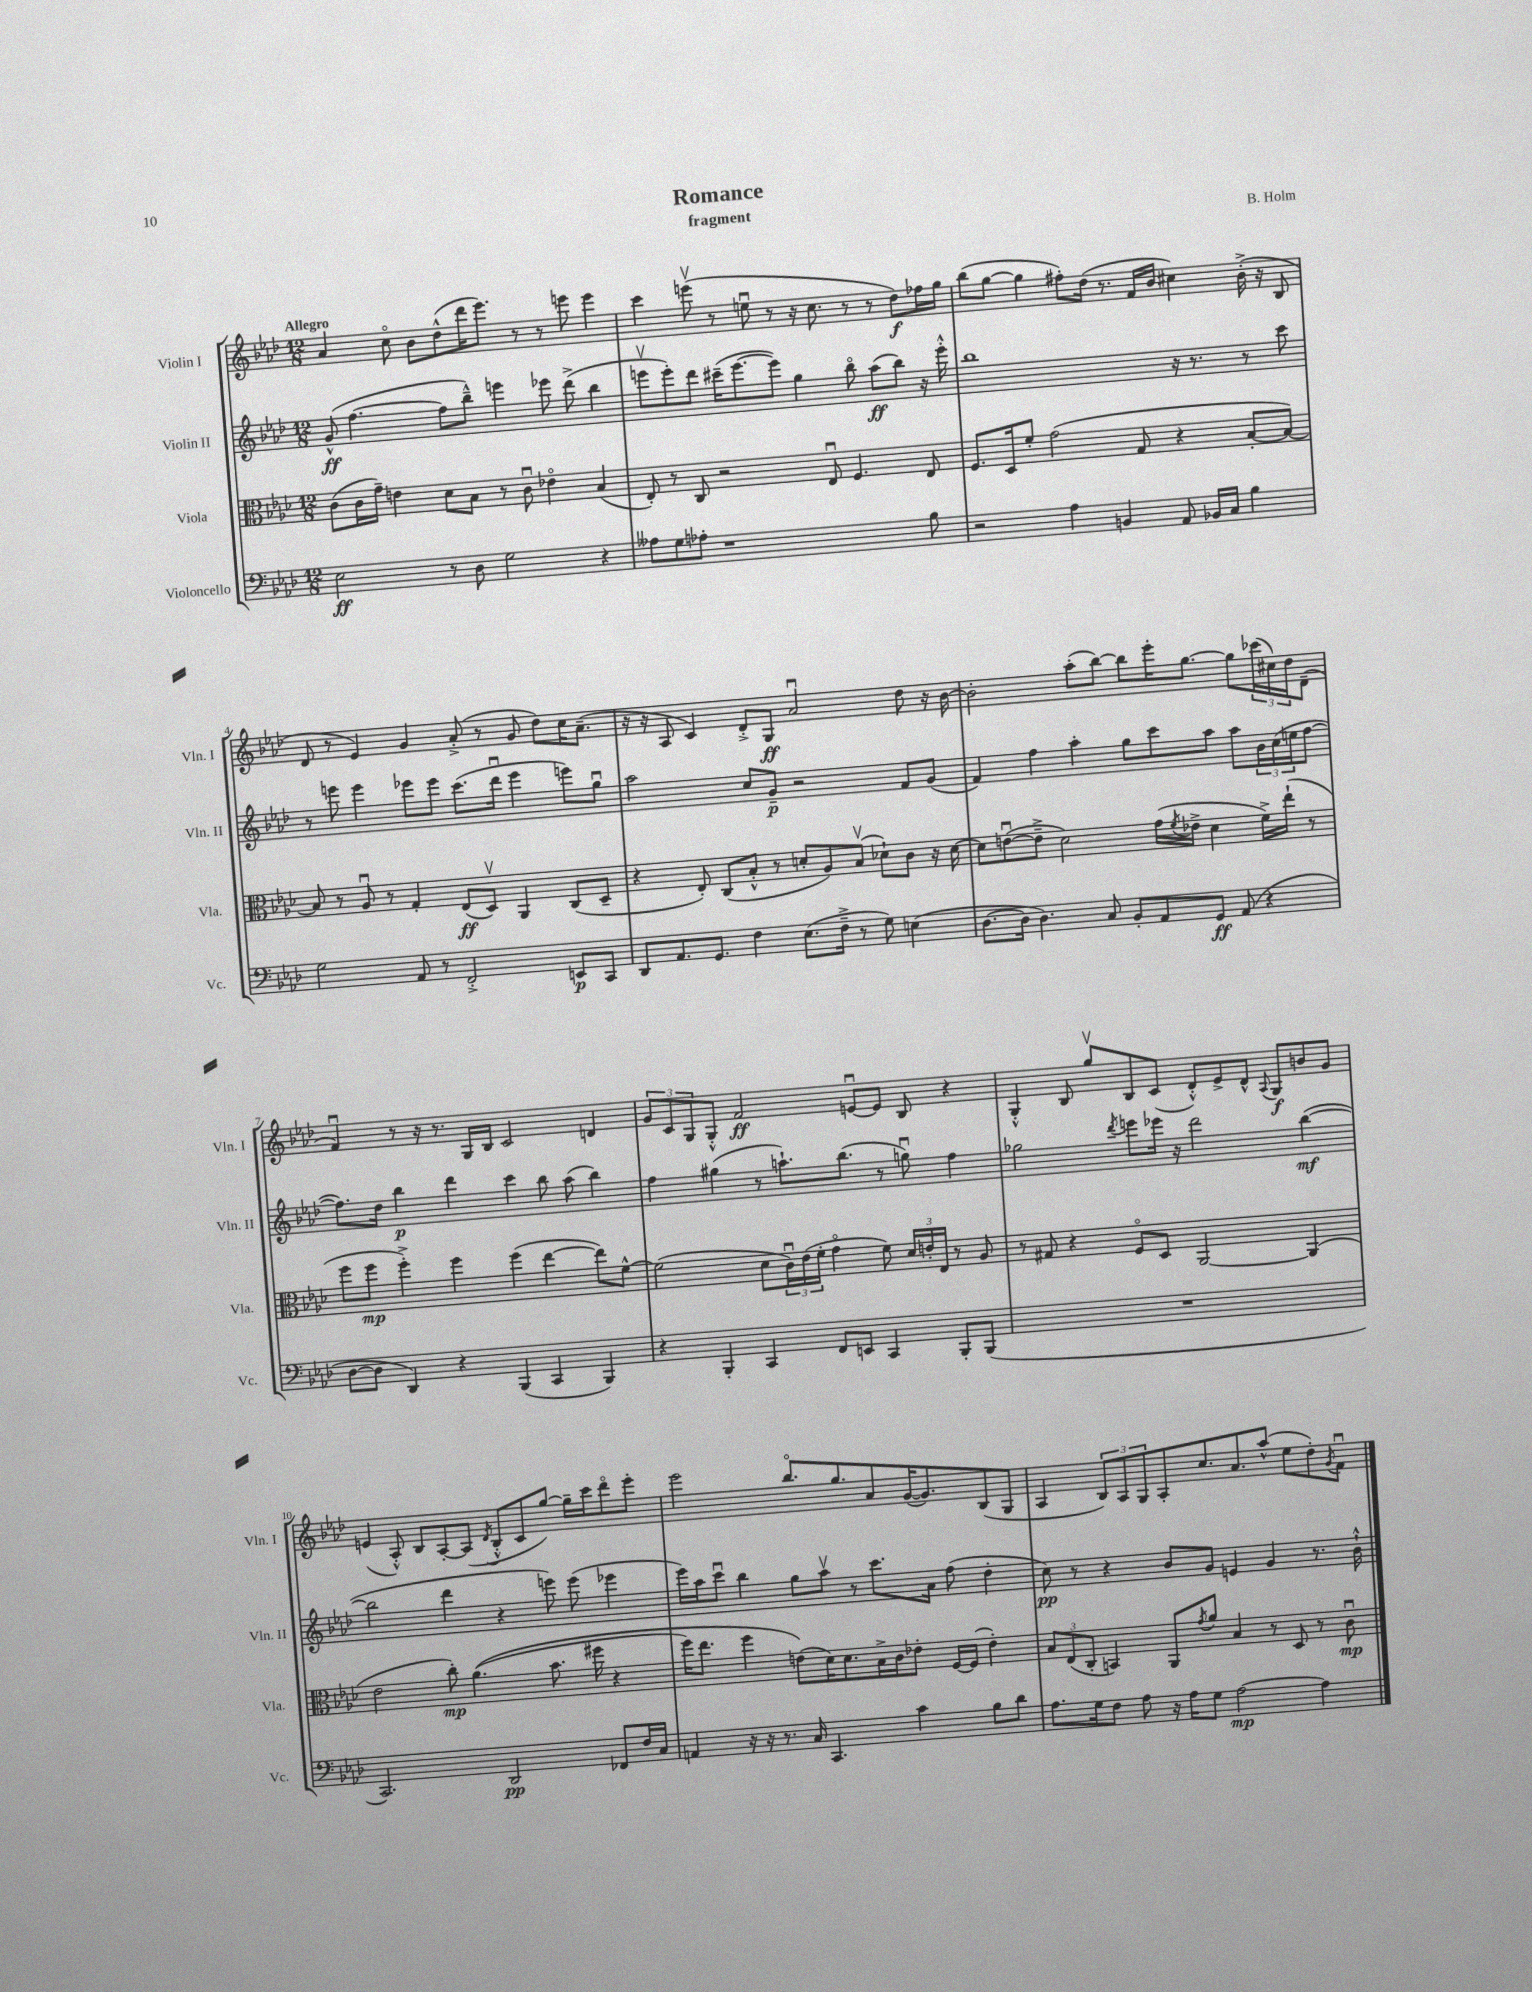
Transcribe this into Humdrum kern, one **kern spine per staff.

**kern	**dynam	**kern	**dynam	**kern	**dynam	**kern	**dynam
*part4	*part4	*part3	*part3	*part2	*part2	*part1	*part1
*staff4	*staff4	*staff3	*staff3	*staff2	*staff2	*staff1	*staff1
*I"Violoncello	*	*I"Viola	*	*I"Violin II	*	*I"Violin I	*
*I'Vc.	*	*I'Vla.	*	*I'Vln. II	*	*I'Vln. I	*
*clefF4	*	*clefC3	*	*clefG2	*	*clefG2	*
*k[b-e-a-d-]	*	*k[b-e-a-d-]	*	*k[b-e-a-d-]	*	*k[b-e-a-d-]	*
*M12/8	*	*M12/8	*	*M12/8	*	*M12/8	*
=1	=1	=1	=1	=1	=1	=1	=1
!	!	!	!	!	!	!LO:TX:a:B:t=Allegro	!
2E-\	ff	(8c\L	.	(8g^^/	ff	4a-/	.
.	.	16c\L	.	[4.ff\	.	.	.
.	.	16g~\JJ)	.	.	.	.	.
.	.	4en\	.	.	.	8cc\	.
.	.	.	.	.	.	8b-\L	.
8r	.	8d-\L	.	8ff\L]	.	(8dd-^^\	.
8D-\	.	8B-\J	.	8bb-~^^\J)	.	16ddd-\K	.
.	.	.	.	.	.	8.eee-\J)	.
2G\	.	8r	.	4eeen\	.	.	.
.	.	8cu\	.	.	.	8r	.
.	.	4e-X\	.	8eee-X\	.	8r	.
.	.	.	.	(8ddd-^\	.	8eeen\	.
4r	.	(4B-/	.	4bb-\	.	4eee\	.
=2	=2	=2	=2	=2	=2	=2	=2
8A--X\L	.	8E-'/)	.	8eeenv\L	.	4ccc\	.
8G\	.	8r	.	8eee'\)	.	.	.
8A-X'\J	.	8C/	.	8ddd-\J	.	(8eeenv\	.
1r	.	2r	.	(16ccc#X~\KL	.	8r	.
.	.	.	.	[8.eee\	.	.	.
.	.	.	.	.	.	8eenu\	.
.	.	.	.	8eee\J])	.	8r	.
.	.	.	.	4gg\	.	16r	.
.	.	.	.	.	.	8.cc\	.
.	.	8E-u/	.	.	.	.	.
.	.	4.F/	.	8bb-\	.	8r	.
.	.	.	.	(8aa-\L	ff	8r	.
.	.	.	.	8bb-\J)	.	8dd-\L)	f
8B-\	.	8E-/	.	16r	.	16ff-X\L	.
.	.	.	.	16eee'^^\	.	16gg\JJ	.
=3	=3	=3	=3	=3	=3	=3	=3
2r	.	8.F/L	.	1bb-	.	(8bb-\L	.
.	.	.	.	.	.	[8gg\J	.
.	.	16D-/k	.	.	.	.	.
.	.	8f'/J	.	.	.	4gg\]	.
.	.	(2g\	.	.	.	.	.
4A-\	.	.	.	.	.	8ff#X'\L)	.
.	.	.	.	.	.	(16dd-\Jk	.
.	.	.	.	.	.	8.r	.
4BBn/	.	.	.	.	.	.	.
.	.	8G/	.	.	.	16f/LL	.
.	.	.	.	.	.	16b-/JJ	.
8AA-/	.	4r	.	16r	.	4cc#X\)	.
.	.	.	.	8.r	.	.	.
16BB-X/LL	.	.	.	.	.	.	.
16C/JJ	.	.	.	.	.	.	.
4B-\	.	[8B-'/L	.	8r	.	(16b-'^\	.
.	.	.	.	.	.	16r	.
.	.	8B-/J_)	.	8ccc\	.	8B-/	.
!!LO:LB:g=z
=4	=4	=4	=4	=4	=4	=4	=4
2G\	.	8B-/]	.	8r	.	8d-/	.
.	.	8r	.	8eeen\	.	8r	.
.	.	8A-u/	.	4eee\	.	4e-/)	.
.	.	8r	.	.	.	.	.
8AA-/	.	4G'/	.	8eee-X\L	.	4g/	.
8r	.	.	.	8eee-\J	.	.	.
2FF'^/	.	(8E-/L	ff	(8.ccc\L	.	(8a-'^/	.
.	.	8D-v/J)	.	.	.	8r	.
.	.	.	.	16ddd-u\Jk	.	.	.
.	.	4AA-/	.	4eee-\	.	8g/	.
.	.	.	.	.	.	8dd-\L)	.
8EEn/L	p	(8C/L	.	8eeen\L)	.	16cc\K	.
.	.	.	.	.	.	(8.a-~\J	.
8CC/J	.	8D-~/J	.	8ggu\J	.	.	.
=5	=5	=5	=5	=5	=5	=5	=5
8DD-/L	.	4r	.	2aa-\	.	16r	.
.	.	.	.	.	.	16r	.
8.AA-/	.	.	.	.	.	8A-/	.
.	.	8E-'/)	.	.	.	4c/)	.
8.GG/J	.	.	.	.	.	.	.
.	.	(8C/L	.	.	.	.	.
4F\	.	8B-'^^/J	.	8cc/L	.	8d-'^/L	.
.	.	8r	.	8g~/J	p	8G/J	ff
(8.E-\L	.	8dn'/L	.	2r	.	2a-u/	.
.	.	8A-/)	.	.	.	.	.
16F~^\Jk	.	.	.	.	.	.	.
8r	.	(8B-v/J	.	.	.	.	.
8G\)	.	8d-X`\L)	.	.	.	.	.
(4En\	.	8c\J	.	8f/L	.	8dd-\	.
.	.	16r	.	(8g/J	.	16r	.
.	.	[16d-\	.	.	.	[16b-\	.
=6	=6	=6	=6	=6	=6	=6	=6
[8.D-\L	.	8d-\L]	.	4f/)	.	2b-'\]	.
.	.	([8enu\	.	.	.	.	.
16D-\Jk]	.	.	.	.	.	.	.
4.D-\)	.	8e~^\J]	.	4ff\	.	.	.
.	.	2d-\)	.	.	.	.	.
.	.	.	.	4aa-'\	.	(8aa-'\L	.
8C/	.	.	.	.	.	[8bb-\J)	.
8BB-'/L	.	.	.	8gg\L	.	8bb-\L]	.
8AA-/	.	(16g\LL	.	8ccc\	.	16eee-'\K	.
.	.	8qf/	.	.	.	.	.
.	.	16e-X^\JJ	.	.	.	[8.gg\J	.
8GG/J	ff	4d-\	.	8aa-\J	.	.	.
(8AA-/	.	.	.	8aa-\L	.	8gg\L]	.
4r	.	16f^\LL)	.	24b-\L	.	(24ccc-X\L	.
.	.	.	.	(24cc\	.	24cc#X\)	.
.	.	(16ee-`\JJ	.	.	.	.	.
.	.	.	.	24een\J	.	24dd-\J	.
.	.	8r	.	[8ff\J	.	(8d-~\J	.
!!LO:LB:g=z
=7	=7	=7	=7	=7	=7	=7	=7
[8D-\L	.	8ff\L	.	8.ff\L])	.	4fu/)	.
8D-\J]	.	8ff\J	mp	.	.	.	.
.	.	.	.	16dd-\Jk	.	.	.
4DD-/)	.	4ff'^\)	.	4bb-\	p	8r	.
.	.	.	.	.	.	16r	.
.	.	.	.	.	.	8.r	.
4r	.	4ff\	.	4ddd-\	.	.	.
.	.	.	.	.	.	16G/LL	.
.	.	.	.	.	.	16B-/JJ	.
(4BBB-/	.	(4ff\	.	4ccc\	.	2c/	.
4CC/	.	[4ee-\	.	8bb-\	.	.	.
.	.	.	.	(8aa-\	.	.	.
4BBB-/)	.	8ee-\L])	.	4bb-\)	.	4dn/	.
.	.	[8f^^\J	.	.	.	.	.
=8	=8	=8	=8	=8	=8	=8	=8
4r	.	(2f\]	.	4ff\	.	12g/L	.
.	.	.	.	.	.	12c/	.
.	.	.	.	.	.	12G/	.
4BBB-'/	.	.	.	(4gg#X\	.	8G'^^/J	.
.	.	.	.	.	.	2f/	ff
4CC/	.	8d-\L	.	8r	.	.	.
.	.	24cu\L)	.	8.aan`\L)	.	.	.
.	.	(24e-\	.	.	.	.	.
.	.	24f'\JJ	.	.	.	.	.
8FF/L	.	4g\	.	.	.	.	.
.	.	.	.	(8.bb-\J	.	.	.
8EEn/J	.	.	.	.	.	[8enu/L	.
4CC/	.	8f\)	.	8r	.	8e/J]	.
.	.	24d-/LL	.	8ggnu\)	.	8B-/	.
.	.	24en'/	.	.	.	.	.
.	.	24E-/JJ	.	.	.	.	.
8BBB-'/L	.	8r	.	4ff\	.	4r	.
(8BBB-/J	.	8A-/	.	.	.	.	.
=9	=9	=9	=9	=9	=9	=9	=9
1.r	.	8r	.	2gg-X\	.	4G'^^/	.
.	.	8G#X/	.	.	.	.	.
.	.	4r	.	.	.	8B-/	.
.	.	.	.	.	.	8ggv/L	.
.	.	.	.	8qddd-/	.	.	.
.	.	8F/L	.	8eeen\L	.	8B-/	.
.	.	8D-/J	.	16eee-X\Jk	.	(8c/J	.
.	.	.	.	16r	.	.	.
.	.	[2AA-/	.	2ddd-\	.	8d-'^^/L)	.
.	.	.	.	.	.	8e-^/	.
.	.	.	.	.	.	8d-^^/J	.
.	.	.	.	.	.	8qqA-/	.
.	.	.	.	.	.	8G/L	f
.	.	(4AA-/]	.	([4bb-\	mf	8bn/	.
.	.	.	.	.	.	8g/J	.
!!LO:LB:g=z
=10	=10	=10	=10	=10	=10	=10	=10
2.CC/)	.	2e-\	.	2bb-\]	.	(4en/	.
.	.	.	.	.	.	8A-'^^/)	.
.	.	.	.	.	.	8B-/L	.
.	.	8cc'\)	mp	4ddd-\	.	[8A-'/	.
.	.	((4.a-\	.	.	.	(8A-/J]	.
.	.	.	.	.	.	8qd-/	.
2DD-/	pp	.	.	4r	.	8B-'^^/L	.
.	.	.	.	.	.	8c/	.
.	.	8.b-\	.	8eeen\)	.	[8gg/J)	.
.	.	.	.	(8eee\	.	16gg~\LL]	.
.	.	16ff#X\	.	.	.	16ccc\J	.
8FF-X/L	.	4r	.	4eee-X\	.	8ddd-\	.
16F/L	.	.	.	.	.	8eee-'\J	.
16C/JJ	.	.	.	.	.	.	.
=11	=11	=11	=11	=11	=11	=11	=11
4AAn/	.	16ff\KL)	.	16eee-\LL)	.	2eee-\	.
.	.	8.ee-\J	.	16aa-\J	.	.	.
.	.	.	.	8cccu\J	.	.	.
16r	.	4ff\	.	4bb-\	.	.	.
16r	.	.	.	.	.	.	.
8.r	.	.	.	.	.	.	.
.	.	(8en\L)	.	8gg\L	.	8.bb-/L	.
16C/	.	.	.	.	.	.	.
4.CC/	.	16d-\K)	.	8aa-v\J	.	.	.
.	.	8.d-\	.	.	.	8.gg/	.
.	.	.	.	8r	.	.	.
.	.	16B-^\L	.	8.ccc\L	.	8a-/	.
.	.	16c\J	.	.	.	.	.
4c\	.	8e-X'\J	.	.	.	([16g/K	.
.	.	.	.	16a-\Jk	.	8.g/])	.
.	.	[16F/LL	.	(8ff\	.	.	.
.	.	(16F/JJ]	.	.	.	.	.
8B-\L	.	4e-'\)	.	4dd-'\	.	(8B-/	.
8d-\J	.	.	.	.	.	8G/J	.
=12	=12	=12	=12	=12	=12	=12	=12
8.A-\L	.	12B-/L	.	8cc\)	pp	4A-/	.
.	.	(12E-/	.	.	.	.	.
.	.	.	.	8r	.	.	.
.	.	12C'/J	.	.	.	.	.
16G\k	.	.	.	.	.	.	.
8F\J	.	4BBn/)	.	4r	.	12B-/L)	.
.	.	.	.	.	.	12A-/	.
8A-\	.	.	.	.	.	.	.
.	.	.	.	.	.	12G/	.
16r	.	8AA-/L	.	8b-/L	.	8A-'/	.
16A-\KL	.	.	.	.	.	.	.
.	.	8qg/	.	.	.	.	.
8G\J	.	8a-/J	.	8g/J	.	8.cc/	.
[2A-\	mp	4B-/	.	4en/	.	.	.
.	.	.	.	.	.	8.a-/	.
.	.	8r	.	4g/	.	(8aa-^^/J	.
.	.	8D-/	.	.	.	8ee-\L	.
4A-\]	.	8r	.	8.r	.	8dd-'\)	.
.	.	.	.	.	.	8qg/	.
.	.	8cu\	mp	.	.	8fu\J	.
.	.	.	.	16b-`^^\	.	.	.
==	==	==	==	==	==	==	==
*-	*-	*-	*-	*-	*-	*-	*-
